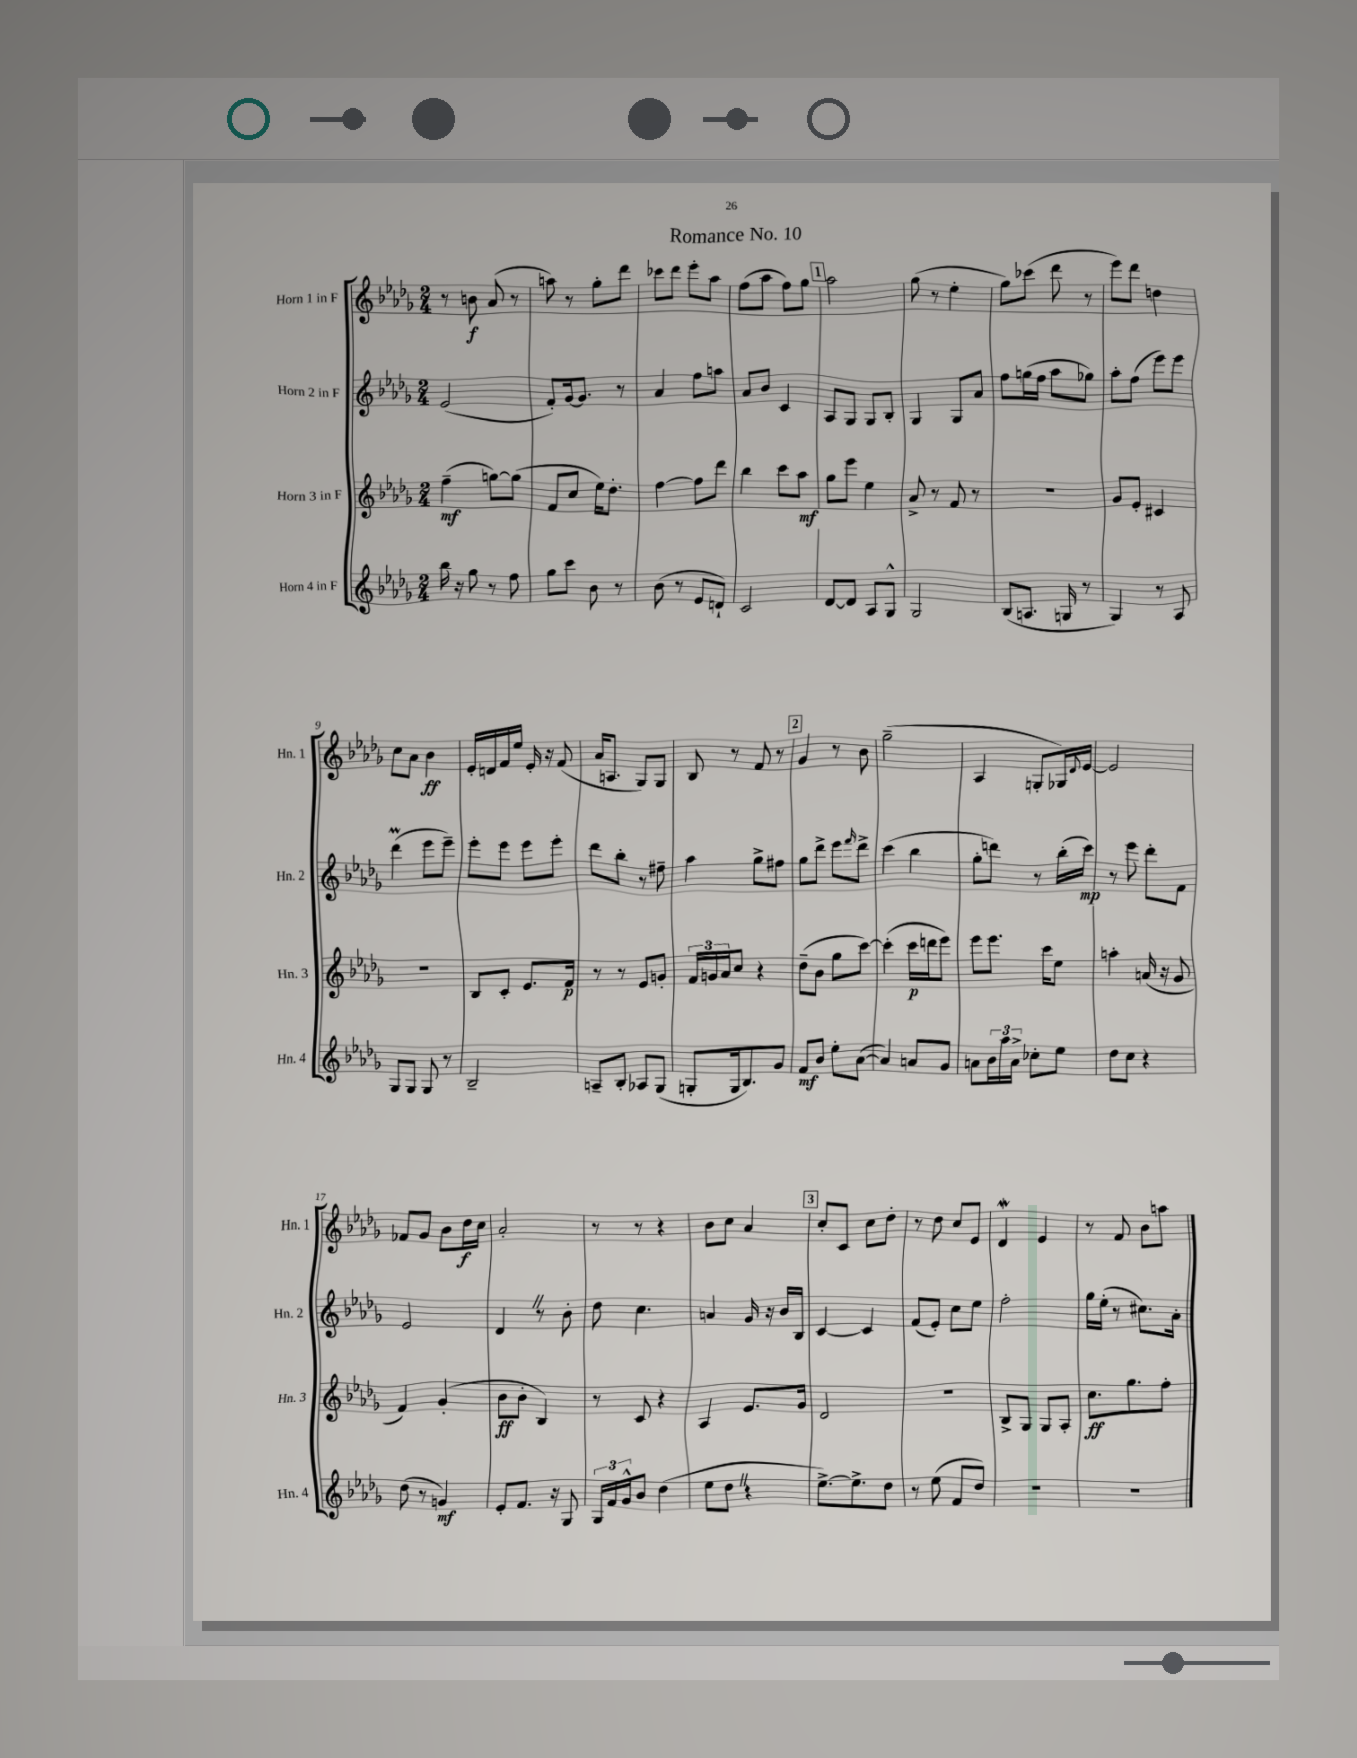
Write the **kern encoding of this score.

**kern	**kern	**kern	**kern
*staff4	*staff3	*staff2	*staff1
*clefG2	*clefG2	*clefG2	*clefG2
*k[b-e-a-d-g-]	*k[b-e-a-d-g-]	*k[b-e-a-d-g-]	*k[b-e-a-d-g-]
*M2/4	*M2/4	*M2/4	*M2/4
16bb-	(4ff~	(2e-	8r
16r	.	.	.
8gg-	.	.	8b
8r	[8gg)	.	(8a-
8ff	(8gg]	.	8r
=	=	=	=
8gg-	8f	8f')	8aa)
8ccc	8cc	[16g-	8r
.	.	8.g-]	.
8b-	16ee-)	.	8gg-'
.	8.dd-'	.	.
8r	.	8r	8ddd-
=	=	=	=
(8b-	[4ff	4a-	8ccc-
8r	.	.	8ddd-
8e-	8ff]	8ff	8eee-'
8d`)	8ddd-	8aa	8aa-
=	=	=	=
2c	4bb-	8a-	(8ff
.	.	8b-	8aa-
.	8ccc	4c	8ff)
.	8aa-	.	8gg-
=	=	=	=
[8d-	8gg-	8A-	2aa-
8d-]	8eee-	8G-	.
8A-	4ee-	8G-	.
8G-^^	.	8B-'	.
=	=	=	=
2G-	8a-^	4G-	(8gg-
.	8r	.	8r
.	8f	8G-	4ee-'
.	8r	8a-	.
=	=	=	=
(8B-	2r	8ff	8gg-)
8.A	.	(16gg	(8ccc-
.	.	16ff	.
.	.	8aa-	8ddd-
16G	.	.	.
8r	.	8gg-)	8r
=	=	=	=
4G-)	8g-	8aa-'	8eee-)
.	8e-'	(8ff	8ddd-
8r	4c#	8eee-)	4dd
8A-	.	8eee-	.
=	=	=	=
8G-	2r	(4ddd-	8cc
8G-	.	.	8a-
8G-	.	8eee-	4b-
8r	.	8eee-~)	.
=	=	=	=
2B-~	8B-	8eee-'	16e-'
.	.	.	16d
.	8c'	8eee-	16f
.	.	.	16ee-
.	8.e-	8eee-	16e-'
.	.	.	16r
.	.	8eee-'	(8f
.	16f	.	.
=	=	=	=
8A~	8r	8ddd-	16a-
.	.	.	8.A
8B-'	8r	8bb-'	.
8A-	8e-	8r	8G-)
(8G-	8g'	8ff#~	8G-
=	=	=	=
8G'	24f	4aa-	8B-
.	24g	.	.
.	24a-	.	.
16G	8cc	.	8r
8.B-)	.	.	.
.	4r	8gg-^	8f
8g-	.	8ff#	8r
=	=	=	=
8f	(8dd-~	8gg-	4g-
8b-	8b-	8ddd-^	.
8ee-'	8gg-	8eee-	8r
.	.	16qqfff	.
([8a-	[8ccc)	8ddd-^	8b-
=	=	=	=
4a-])	(4ccc']	(4ccc	(2gg-~
8a	16ccc	4bb-	.
.	16ddd	.	.
8g-	8eee-)	.	.
=	=	=	=
8a	8eee-	8gg-'	4A-
24b-	8.eee-	8ddd)	.
24aa-	.	.	.
24a^	.	.	.
8cc-'	.	8r	8G'
.	16ccc	.	.
8ee-	8ee-	(16bb-'	16G-)
.	.	.	8qqd-
.	.	16ccc)	[16e-
=	=	=	=
8dd-	4aa'	8r	2e-]
8cc	.	8eee-	.
4r	(16a	8ddd-'	.
.	16r	.	.
.	8g-	8f	.
=	=	=	=
(8dd-	4f)	2e-	8f-
8r	.	.	8g-
4g)	(4g-'	.	8b-
.	.	.	16dd-
.	.	.	16cc
=	=	=	=
8e-'	8b-	4d-	2a-'
8.f	8b-'	.	.
.	4B-)	8r	.
16r	.	.	.
8G-	.	8b-'	.
=	=	=	=
24G-	8r	8dd-	8r
24f	.	.	.
24g-^^	.	.	.
8b-	8c	4.cc	8r
(4dd-	4r	.	4r
=	=	=	=
8ee-	4A-	4a	8b-
8dd-	.	.	8cc
4r	8.e-	16g-	4a-
.	.	16r	.
.	.	16b-	.
.	16g-	16B-	.
=	=	=	=
[8.ee-^)	2d-	[4c	8cc'
.	.	.	8c
8.ee-^]	.	.	.
.	.	4c]	8cc
8dd-	.	.	8dd-'
=	=	=	=
8r	2r	(8f	8r
(8ee-	.	8e-')	8dd-
8f	.	8cc	8cc
8dd-)	.	8ee-	8e-
=	=	=	=
2r	8B-^	2ff'	4d-
.	8G-	.	.
.	8G-	.	4e-
.	8A-'	.	.
=	=	=	=
2r	8.cc	16gg-	8r
.	.	(16ee-'	.
.	.	8r	8f
.	8.gg-	.	.
.	.	8.cc#)	8b-
.	8ff'	.	8aa
.	.	16a-'	.
==	==	==	==
*-	*-	*-	*-
